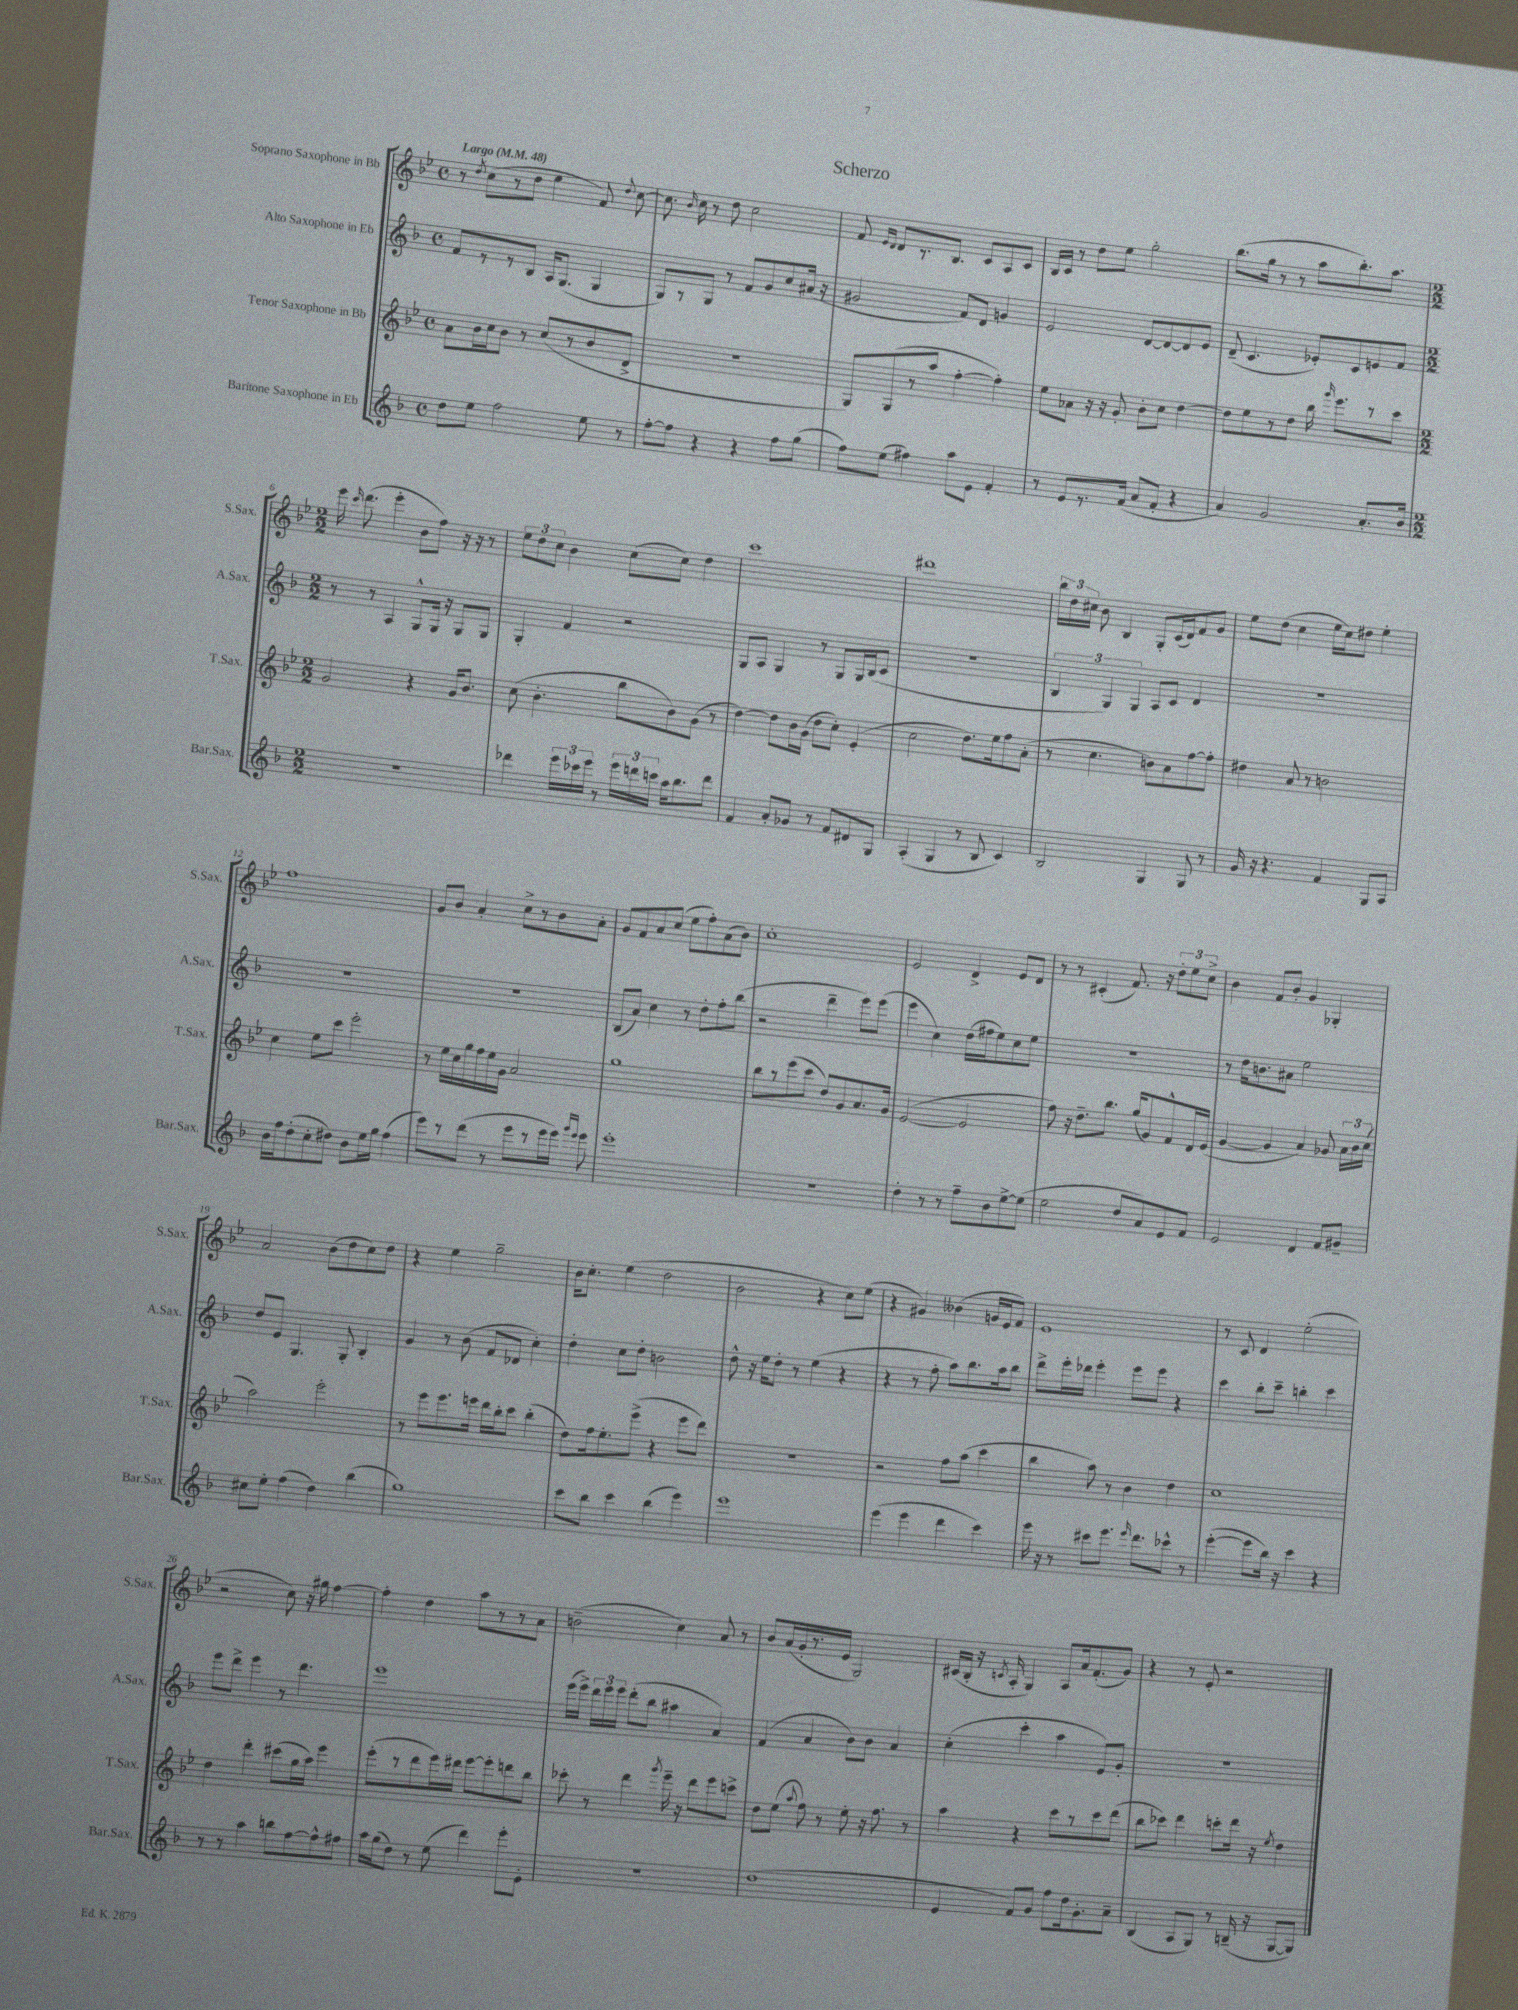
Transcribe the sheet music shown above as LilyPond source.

\header { title = "Scherzo" }
<<
\new StaffGroup <<
\new Staff = "s0" \with { instrumentName = "Soprano Saxophone in Bb" shortInstrumentName = "S.Sax." } {
    \clef treble \key bes \major \defaultTimeSignature \time 4/4 \tempo "Largo" 4 = 48
    \autoBeamOff r8 \acciaccatura { d''8 } c''8[( r8 d''8] ees''4 f'8) \appoggiatura { d''8 } c''8~ |
    c''8. \grace { bes'16 } c''16 r8 d''8 c''2 |
    f'8 \grace { ees'16[ d'16] } d'8[ r8. bes8.] c'8[ a8 c'8] |
    bes16[ c'16] r8 d''8[ ees''8] g''2-. |
    bes''8.[( g''16] r8 r8 a''8[ bes''8.-.) a''8.] |
    \numericTimeSignature \time 2/2 ees'''16 \grace { c'''16 } d'''8.( ees'''4-. bes'8[ f''8]) r16 r16 r8 |
    \tuplet 3/2 { ees''8[ d''8 c''8] } bes'4 c''8[( c''8]) d''4 |
    c'''1 |
    dis'''1 |
    \tuplet 3/2 { bes''16[ d''16 cis''16] } bes'8 bes4 g8[-. c'16( d'16) f'8 g'8] |
    ees''8[ d''8]( c''4 ees''16[ c''16) dis''8] ees''4-. |
    f''1 |
    g'8[ bes'8] a'4-. c''8[-> r8 bes'8 a'8]-. |
    g'8[ f'8 a'8 c''8]( ees''8[ f''8-.) a'8( bes'8]) |
    c''1-. |
    ees'2 d'4-> ees'8[ d'8] |
    r8 r8 cis'4-.( f'8.) r16 \tuplet 3/2 { d''8[-. ees''8 c''8]-> } |
    bes'4 f'8[ bes'8]-. g'4 ges4-. |
    a'2 bes'8[( d''8 c''8) d''8] |
    r4 ees''4 g''2-- |
    bes'16[ c''8.]-. ees''4( d''2 |
    bes'2 r4 c''8[) ees''8]( |
    r4 gis'4) beses'4( g'16[ ees'16 f'8]) |
    ees'1 |
    r8 c'8 d'4 ees''2-.( |
    r2 c''8) r16 gis''16 f''4~ |
    f''4-. d''4 a''8[ r8 r8 a'8] |
    b'2--( c''4) a'8 r8 |
    bes'8[ a'16( g'16-. r8. ees'16] g2) |
    cis'16[( bes16]-. r16 \acciaccatura { c'8 } a16-. g4) a8[ a'16 f'8.-.( g'8]) |
    r4 r8 ees'8-. r2 \bar "|." |
}
\new Staff = "s1" \with { instrumentName = "Alto Saxophone in Eb" shortInstrumentName = "A.Sax." } {
    \clef treble \key f \major \defaultTimeSignature \time 4/4
    \autoBeamOff f'8[ r8 r8 bes8] a16[ g8.]( g4 |
    g8[) r8 g8] r8 f'8[ g'8 c''8 ais'16]( r16 |
    gis'2 f'8[) d'8] g'4 |
    e'2 d'8[~ d'8~ d'8 e'8] |
    d'8--( c'4. ees'8[-.) c'8 e'8 f'8] |
    \numericTimeSignature \time 2/2 r8 r8 a4 g8[-^ g16] r16 g8[ g8] |
    g4-. f'4 r2 |
    g8[ a8] g4 r8 g8[ g16 bes16( c'8] |
    R1 |
    \tuplet 3/2 { bes4 g4) g4 } a8[ c'8] d'4 |
    R1 |
    R1 |
    R1 |
    bes8[( a'8]) c''4 r8 d''8[-. f''8-. bes''8]( |
    r2 d'''4-- e'''8[) e'''8]( |
    e'''4 c''4) d''16[( fis''16 e''8) c''8 e''8] |
    R1 |
    r8 d''16[ b'8. ais'8] e''2 |
    d''8[ e'8] g4. g8-. bes4-. |
    g'4 r8 bes'8( f'8[ des'8] c''4-.) |
    d''4-. c''8[ d''8]-. b'2 |
    d''8-^ r16 e''16[ d''8]-. r8 e''4( r4 |
    r4 r8 f''8-. a''8[) bes''8. a''16 bes''8] |
    d'''8[-> e'''16-. des'''16] e'''4-. e'''8[ e'''8] r4 |
    c'''4 bes''8[-. c'''8]-- b''4-. c'''4 |
    e'''8[ d'''8]-> e'''4 r8 d'''4. |
    e'''1 |
    e'''16[( e'''16]->) \tuplet 3/2 { d'''16[ e'''16 e'''16] } d'''8[-.( bes''8] ais''4 a'4) |
    f'4( a'4 bes'8[) bes'8] a'4 |
    c''4-.( c'''4-. a''4 e'8[) g'8]-. |
    R1 \bar "|." |
}
\new Staff = "s2" \with { instrumentName = "Tenor Saxophone in Bb" shortInstrumentName = "T.Sax." } {
    \clef treble \key bes \major \defaultTimeSignature \time 4/4
    \autoBeamOff a'8[ bes'16 c''16 bes'8] r8 c''8[( r8 bes'8 d'8]-> |
    R1 |
    g8[) g8( r8 a''8] f''4~-. f''4-.) |
    ees''8[ aes'8] r16 r16 g'8-. bes'8[-. c''8] d''4~ |
    d''8[ ees''8 r8 d''8] bes''16 \grace { g'''16 } ees'''8.[ r8 c'''8] |
    \numericTimeSignature \time 2/2 g'2 r4 g'16[ bes'8.] |
    c''8( bes'4.-. bes''8[ bes'8) g'8]( r8 |
    d''4~) d''8[ bes'16 g'16]( d''8[ c''8]-.) ees'4-.( |
    c''2 d''8.[) ees''16 f''8 a'8]-.( |
    r8 c''4. b'8[) a'8 f''8~ f''8]-. |
    dis''4 a'8 r8 b'2 |
    c''4 ees''8[ c'''8] ees'''2-. |
    r8 ees''16[ c''16 g''16 f''16 ees''16 g'16] a'2 |
    g''1 |
    bes''8[ r8 ees'''8( c'''8] d''8[) g'8 a'8. g'16] |
    ees'2~( ees'2 |
    f''8) r16 d''8.[-- bes''8.] g''16[( g'8) f'8-^ d'16 ees'16]( |
    g'4~ g'4 a'4) ges'8 \tuplet 3/2 { a'16[ bes'16 c''16]( } |
    a''2) ees'''2-. |
    r8 ees'''8[ ees'''8. e'''16] d'''16[ bes''16-. c'''8] bes''4-.( |
    d''8[) f''16 ees''8.-. ees'''8]->( r4 ees'''8[ d'''8]) |
    r1 |
    r2 f''8[ a''8]( c'''4 |
    bes''4 a''8) r8 bes'4 d''4 |
    c''1 |
    d''4 d'''4-. cis'''8[( g''16 a''16]) ees'''4 |
    ees'''8[-.( r8 d'''8 ees'''16) dis'''16] ees'''8[~ ees'''8-. d'''8 bes''8] |
    ces'''8-. r8 d'''4 \acciaccatura { g'''8 } ees'''16-- r16 d'''8[ ees'''8 c'''8]-> |
    d''8[ ees''8]( \appoggiatura { a''8 } f''8) r8 ees''8-. r16 f''8. r8 |
    a''4 r4 c'''8[ r8 c'''8 d'''8]( |
    bes''8[ ces'''8]) d'''4 c'''8[-. d'''16] r16 \acciaccatura { ees''8 } d''4 \bar "|." |
}
\new Staff = "s3" \with { instrumentName = "Baritone Saxophone in Eb" shortInstrumentName = "Bar.Sax." } {
    \clef treble \key f \major \defaultTimeSignature \time 4/4
    \autoBeamOff d''8[ e''8] f''2 e''8 r8 |
    f''8[~-. f''8] r4 r4 f''8[ g''8]( |
    f''8[) e''8]( fis''4) a''8[ e'8] f'4-. |
    r8 e'8[ r8. f'16]( a'8[ f'8]-. r4 |
    a'4) g'2 a'8.[-. bes'16] |
    \numericTimeSignature \time 2/2 R1 |
    des'''4 \tuplet 3/2 { e'''16[ ces'''16 e'''16] } r8 \tuplet 3/2 { e'''16[ d'''16 c'''16] } a''16[ bes''8. d'''8] |
    f'4 a'8[-. ges'8] r8 f'8[ dis'8 g8] |
    a4-.( g4 r8 bes8 c'4) |
    bes2 g4 g8 r8 |
    g'16 r16 r4. f'4 g8[ a8] |
    bes'16[ f''16 d''8-.( c''8-. dis''8]) bes'8[ e''16 g''16] f''4( |
    e'''8[) r8 d'''8]( r8 e'''8[ r8 e'''16 e'''16]) \grace { g'''16[ e'''16] } e'''8 |
    e'''1-. |
    r1 |
    d''4-. r8 r8 f''8[-- bes'8 e''8~-> e''8]( |
    e''2 d''8[ a'8) e'8 f'8] |
    e'2 d'4 f'8[ gis'8]-- |
    cis''8[ e''8]-. f''4( d''4) bes''4( |
    g''1) |
    c'''8[ bes''8] c'''4 bes''4( e'''4) |
    e'''1 |
    e'''4( e'''4 d'''4 c'''4) |
    e'''16 r16 r8 cis'''8[ e'''8.] \grace { e'''16 } d'''8.[ ces'''8]-^ r8 |
    e'''4~-.( e'''8[ bes''16]) r16 c'''4 r4 |
    r8 r8 a''4 b''8[ f''8~ f''8-^ fis''8] |
    a''16[ g''16( d''8]) r8 e''8( d'''4) e'''8[-. e'8]-. |
    R1 |
    d''1( |
    e'4 f'8[) g'8] f''8[ d''16 g'8.-. a'8]-- |
    bes4( a8[ g8]) r8 b16--( r16 g8[~ g8]) \bar "|." |
}
>>
>>
